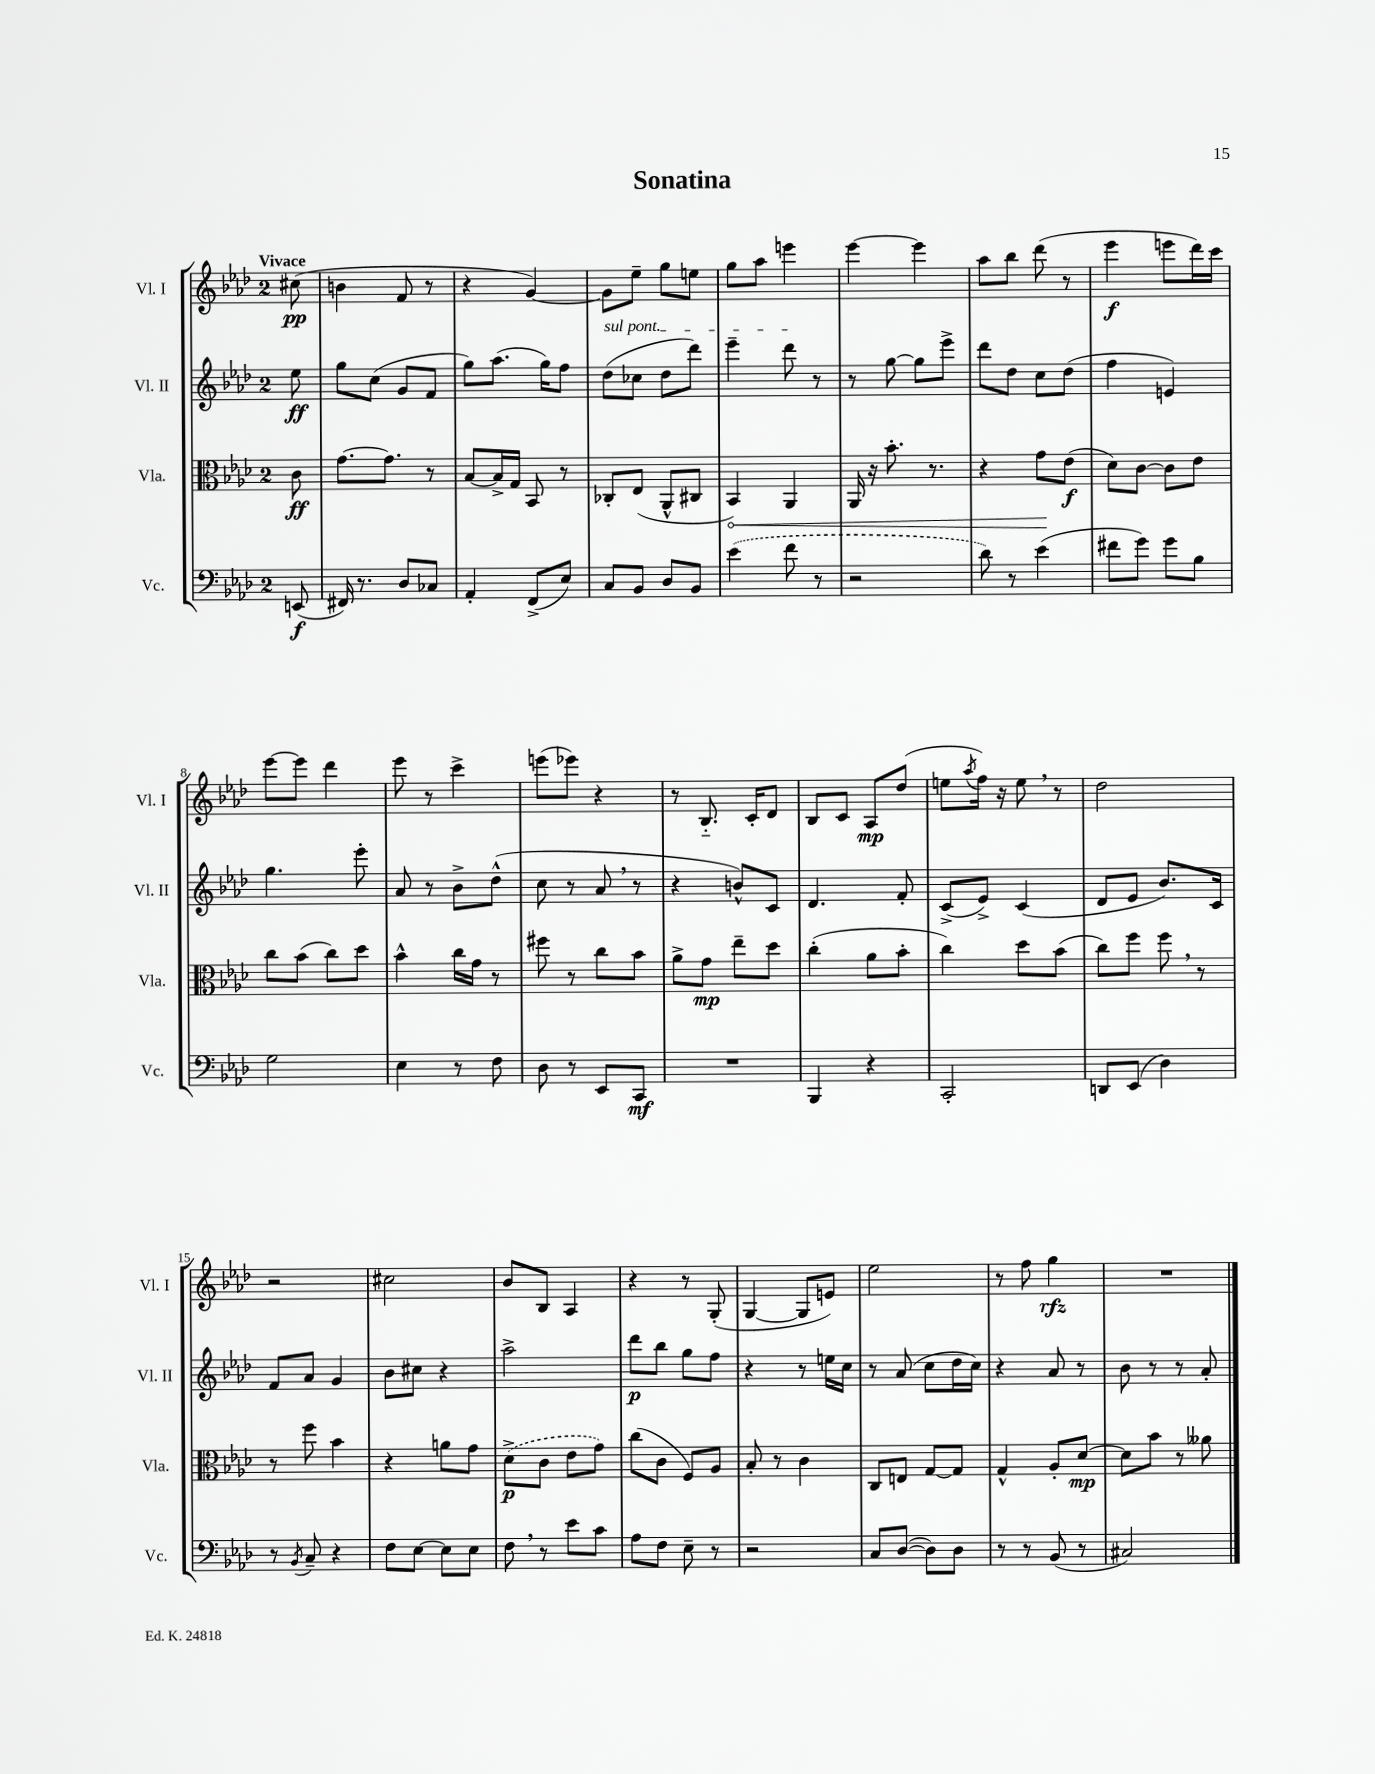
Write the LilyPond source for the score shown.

\header { title = "Sonatina" }
<<
\new StaffGroup <<
\new Staff = "s0" \with { instrumentName = "Vl. I" shortInstrumentName = "Vl. I" } {
    \clef treble \key aes \major \once \override Staff.TimeSignature.style = #'single-digit \time 2/4 \partial 8 \tempo "Vivace"
    cis''8\pp( |
    b'4 f'8 r8 |
    r4 g'4~) |
    g'8 ees''8-- g''8 e''8 |
    g''8 aes''8 e'''4 |
    ees'''4~ ees'''4 |
    aes''8 bes''8 des'''8( r8 |
    ees'''4\f e'''8 des'''16) c'''16 |
    ees'''8~ ees'''8 des'''4 |
    ees'''8 r8 c'''4-> |
    e'''8( ees'''8) r4 |
    r8 bes8.-_ c'16-. des'8 |
    bes8 c'8 aes8\mp des''8( |
    e''8 \acciaccatura { aes''8 } f''16) r16 e''8 \breathe r8 |
    des''2 |
    r2 |
    cis''2 |
    bes'8 bes8 aes4 |
    r4 r8 g8-.( |
    g4~ g8 e'8) |
    ees''2 |
    r8 f''8 g''4\rfz |
    R2 \bar "|." |
}
\new Staff = "s1" \with { instrumentName = "Vl. II" shortInstrumentName = "Vl. II" } {
    \clef treble \key aes \major \once \override Staff.TimeSignature.style = #'single-digit \time 2/4 \partial 8
    ees''8\ff |
    g''8 c''8( g'8 f'8 |
    g''8) aes''8.( g''16) f''8 |
    \once \override TextSpanner.bound-details.left.text = \markup { \italic "sul pont." } des''8\startTextSpan( ces''8 des''8 des'''8) |
    ees'''4-- des'''8\stopTextSpan r8 |
    r8 g''8~ g''8 ees'''8-> |
    des'''8 des''8 c''8 des''8( |
    f''4 e'4) |
    g''4. ees'''8-. |
    aes'8 r8 bes'8-> des''8-^( |
    c''8 r8 aes'8 \breathe r8 |
    r4 b'8-^) c'8 |
    des'4. f'8-. |
    c'8->( ees'8->) c'4( |
    des'8 ees'8 bes'8.) c'16 |
    f'8 aes'8 g'4 |
    bes'8 cis''8 r4 |
    aes''2-> |
    des'''8\p bes''8 g''8 f''8 |
    r4 r8 e''16 c''16 |
    r8 aes'8( c''8 des''16 c''16) |
    r4 aes'8 r8 |
    bes'8 r8 r8 aes'8-. \bar "|." |
}
\new Staff = "s2" \with { instrumentName = "Vla." shortInstrumentName = "Vla." } {
    \clef alto \key aes \major \once \override Staff.TimeSignature.style = #'single-digit \time 2/4 \partial 8
    c'8\ff |
    g'8.~ g'8. r8 |
    bes8~ bes16-> g16 bes,8 r8 |
    ces8-. ees8( aes,8-^ cis8 |
    \once \override Hairpin.circled-tip = ##t bes,4\<) aes,4 |
    aes,16 r16 bes'8.-. r8. |
    r4 g'8\! ees'8\f( |
    des'8) c'8~ c'8 ees'8 |
    c''8 bes'8( c''8) des''8 |
    bes'4-^ c''16 g'16 r8 |
    fis''8 r8 c''8 bes'8 |
    aes'8-> g'8\mp ees''8-- des''8 |
    c''4-.( aes'8 bes'8-. |
    c''4) des''8 bes'8( |
    c''8) f''8 f''8 \breathe r8 |
    r8 f''8 bes'4 |
    r4 a'8 g'8 |
    \once \slurDashed des'8->\p( c'8 ees'8 g'8) |
    c''8( c'8 f8) aes8 |
    bes8-. r8 c'4 |
    c8 e8 g8~ g8 |
    g4-^ aes8-. des'8~\mp |
    des'8 bes'8 r8 aeses'8 \bar "|." |
}
\new Staff = "s3" \with { instrumentName = "Vc." shortInstrumentName = "Vc." } {
    \clef bass \key aes \major \once \override Staff.TimeSignature.style = #'single-digit \time 2/4 \partial 8
    e,8\f( |
    fis,16) r8. des8 ces8 |
    aes,4-. f,8->( ees8) |
    c8 bes,8 des8 bes,8 |
    \once \slurDashed ees'4( f'8 r8 |
    r2 |
    des'8) r8 ees'4( |
    fis'8 g'8) g'8 bes8 |
    g2 |
    ees4 r8 f8 |
    des8 r8 ees,8 c,8\mf |
    R2 |
    bes,,4 r4 |
    c,2-. |
    d,8 ees,8( des4) |
    r8 \acciaccatura { bes,8 } c8-- r4 |
    f8 ees8~ ees8 ees8 |
    f8 \breathe r8 ees'8 c'8 |
    aes8 f8 ees8-- r8 |
    r2 |
    c8 des8~( des8) des8 |
    r8 r8 bes,8( r8 |
    cis2) \bar "|." |
}
>>
>>
